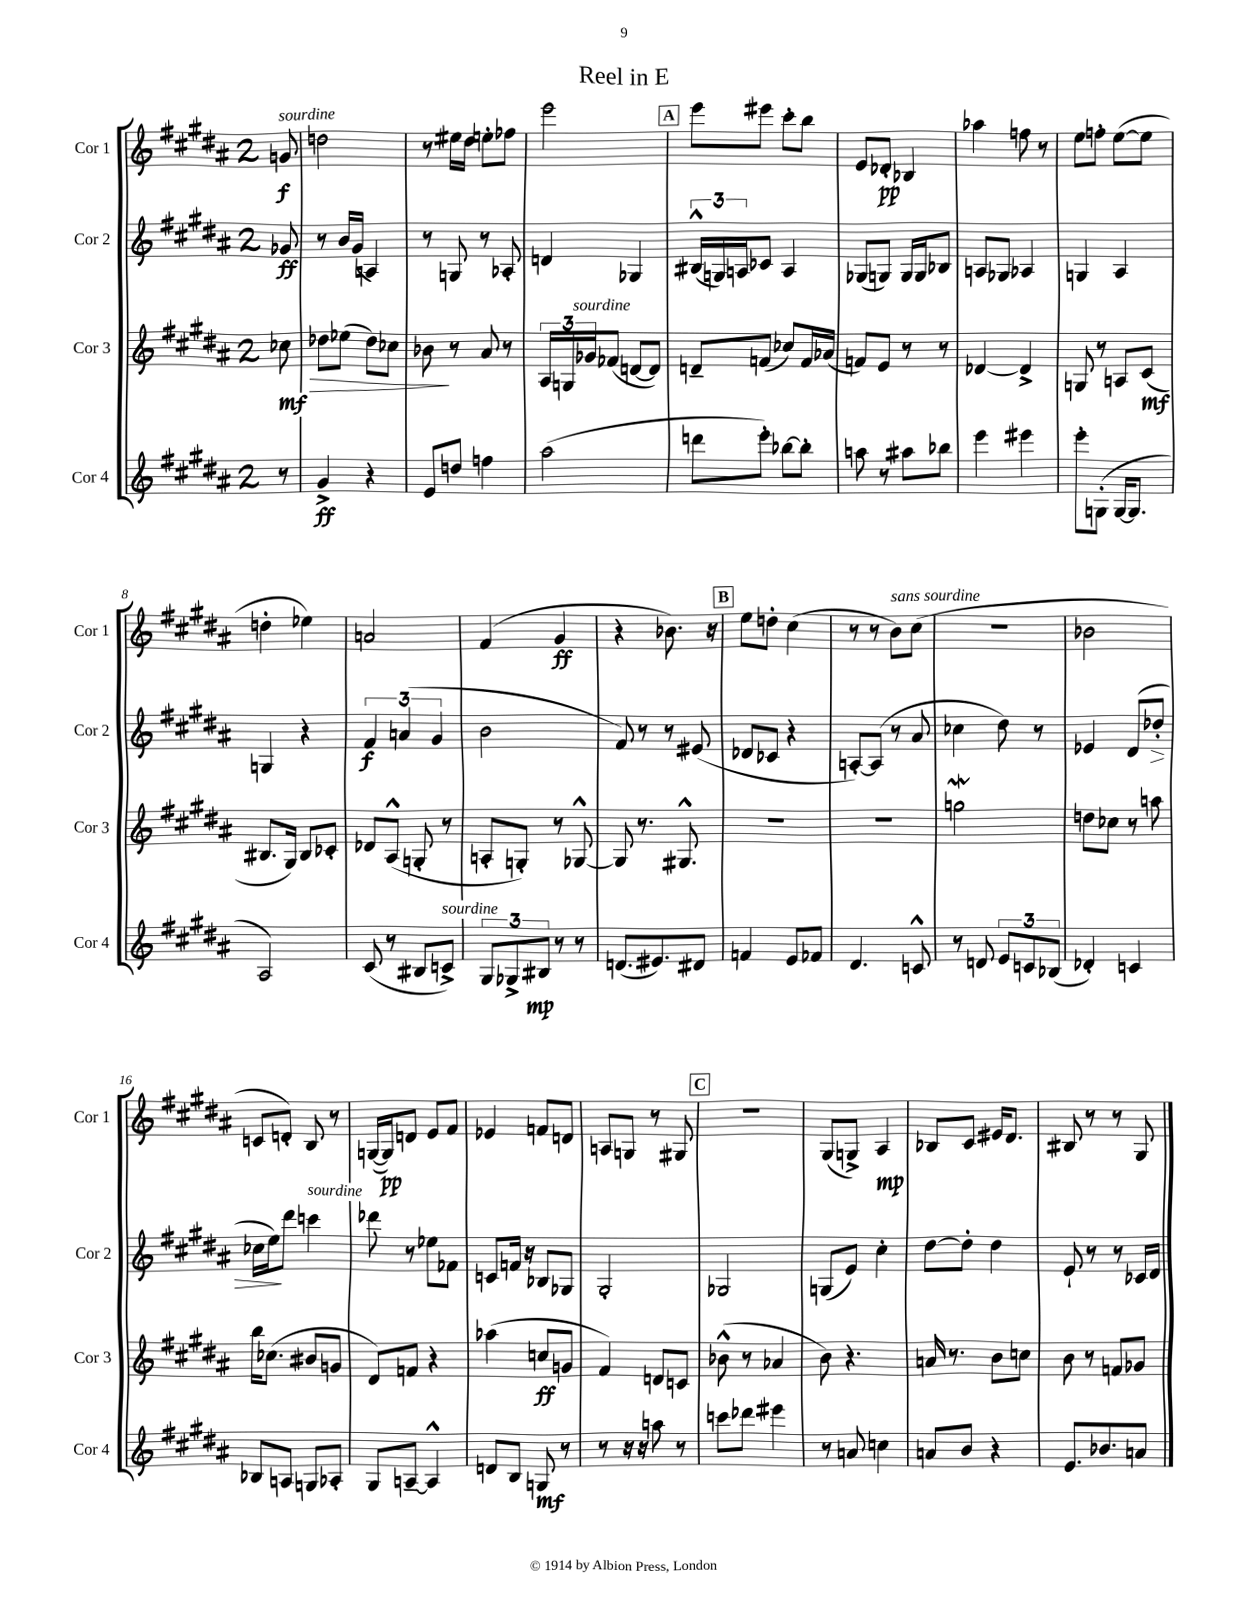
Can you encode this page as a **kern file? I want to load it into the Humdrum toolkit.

**kern	**kern	**kern	**kern
*staff4	*staff3	*staff2	*staff1
*clefG2	*clefG2	*clefG2	*clefG2
*k[f#c#g#d#a#]	*k[f#c#g#d#a#]	*k[f#c#g#d#a#]	*k[f#c#g#d#a#]
*M2/4	*M2/4	*M2/4	*M2/4
8r	8cc-\	8g-/	8g/
=	=	=	=
4g#^/	8dd-\L	8r	2dd\
.	(8ee-\J	16b/LL	.
.	.	(16g#/JJ	.
4r	8dd-\L)	4A/)	.
.	8cc-\J	.	.
=	=	=	=
8e/L	8b-\	8r	8r
8dd/J	8r	8G/	16ee#\LL
.	.	.	16dd#\JJ
4ff\	8a#/	8r	8ee'\L
.	8r	8A-'/	8ff-\J
=	=	=	=
(2aa#\	24A#/LL	4d/	2eee\
.	24G/	.	.
.	24g-/J	.	.
.	(8f-/J	.	.
.	[8d/L	4G-/	.
.	8d/]J)	.	.
=	=	=	=
8ddd\L	8d~/L	(24B#^^/LL	8eee\L
.	.	24G/)	.
.	.	24A/J	.
8eee'\J)	(8f/J	8c-/J	8eee#\J
[8bb-\L	8cc-/L)	4A/	8ccc#'\L
8bb-'\]J	16f/L	.	8bb\J
.	(16a-/JJ	.	.
=	=	=	=
8aa\	8f/L)	(8G-/L	8e/L
8r	8e/J	8G/J)	8d-'/J
8aa#\L	8r	16G/LL	4B-/
.	.	16G/J	.
8bb-\J	8r	8B-/J	.
=	=	=	=
4eee\	[4d-/	8A/L	4aa-\
.	.	8G-/J	.
4eee#\	4d-^/]	4A-/	8ff\
.	.	.	8r
=	=	=	=
8eee'\L	8G/	4G/	8ee\L
(8G'\J	8r	.	8ff'\J
[16G/LK	8A/L	4A#/	([8ee\L
8.G/]J	.	.	.
.	(8c#/J	.	8ee\]J
=	=	=	=
2A#/)	8.B#/L	4G/	4dd'\
.	16G#/Jk)	.	.
.	8B#/L	4r	4ee-\)
.	8c-'/J	.	.
=	=	=	=
(8c#/	8d-/L	6f#/	2a/
8r	(8A#^^/J	.	.
.	.	(6a/	.
8B#/L	8G'/	.	.
.	.	6g#/	.
8c^/J)	8r	.	.
=	=	=	=
12G#/L	8A'/L	2b\	(4f#/
12G-^/	.	.	.
.	8G'/J)	.	.
12B#/J	.	.	.
8r	8r	.	4g#/
8r	[8G-^^/	.	.
=	=	=	=
(8.d/L	8G-/]	8f#/)	4r
.	8.r	8r	.
8.e#/)	.	.	.
.	.	8r	8.b-\)
.	8.G#^^/	.	.
8d#/J	.	(8e#/	.
.	.	.	16r
=	=	=	=
4f/	2r	8d-/L	8ee\L
.	.	8c-/J	8dd'\J
8e/L	.	4r	(4cc#\
8f-/J	.	.	.
=	=	=	=
4.d#/	2r	[8A'/L)	8r
.	.	(8A/]J	8r
.	.	8r	8b\L)
8c^^/	.	8a#/	(8cc#\J
=	=	=	=
8r	2gg\	4cc-\	2r
8d/	.	.	.
12e/L	.	8dd#\)	.
12c/	.	.	.
.	.	8r	.
(12B-/J	.	.	.
=	=	=	=
4d-'/)	8dd\L	4e-/	2b-\
.	8cc-\J	.	.
4c/	8r	(8d#/L	.
.	8aa\	8dd-'/J	.
=	=	=	=
8B-/L	16bb\LK	16cc-\LL	8c/L
.	(8.cc-\J	16ee\J)	.
8A/J	.	8ddd#\J	8d'/J)
8G/L	8b#/L	4ccc\	8B/
8A-'/J	8g/J	.	8r
=	=	=	=
8G#/L	8d#/L)	8ddd-\	([16G/LL
.	.	.	16G/]J)
[8A~/J	8f/J	8r	8d/J
4A^^/]	4r	8ee-\L	8e/L
.	.	8f-\J	8f#/J
=	=	=	=
8d/L	(4aa-\	8c/L	4e-/
8B/J	.	16f/Jk	.
.	.	16r	.
8G/	8cc/L	8B-/L	8f/L
8r	8g/J	8G-/J	8d/J
=	=	=	=
8r	4f#/)	2G#'/	8A/L
16r	.	.	8G/J
16r	.	.	.
8aa\	8d/L	.	8r
8r	8c/J	.	8G#/
=	=	=	=
8ccc\L	(8b-^^\	2G-/	2r
8ddd-\J	8r	.	.
4eee#\	4a-/	.	.
=	=	=	=
8r	8b\)	(8G/L	(8G#/L
8a/	4.r	8e/J)	8G^/J)
4cc\	.	4cc#'\	4A#/
=	=	=	=
8a/L	16a/	[8dd#\L	8B-/L
.	8.r	.	.
8b/J	.	8dd#'\]J	8c#/J
4r	8b\L	4dd#\	16e#/LK
.	.	.	8.d#/J
.	8cc\J	.	.
=	=	=	=
8.e/L	8b\	8e`/	8B#/
.	8r	8r	8r
8.b-/	.	.	.
.	8f/L	8r	8r
8a/J	8g-/J	16c-/LL	8G#/
.	.	16d#/JJ	.
==	==	==	==
*-	*-	*-	*-
